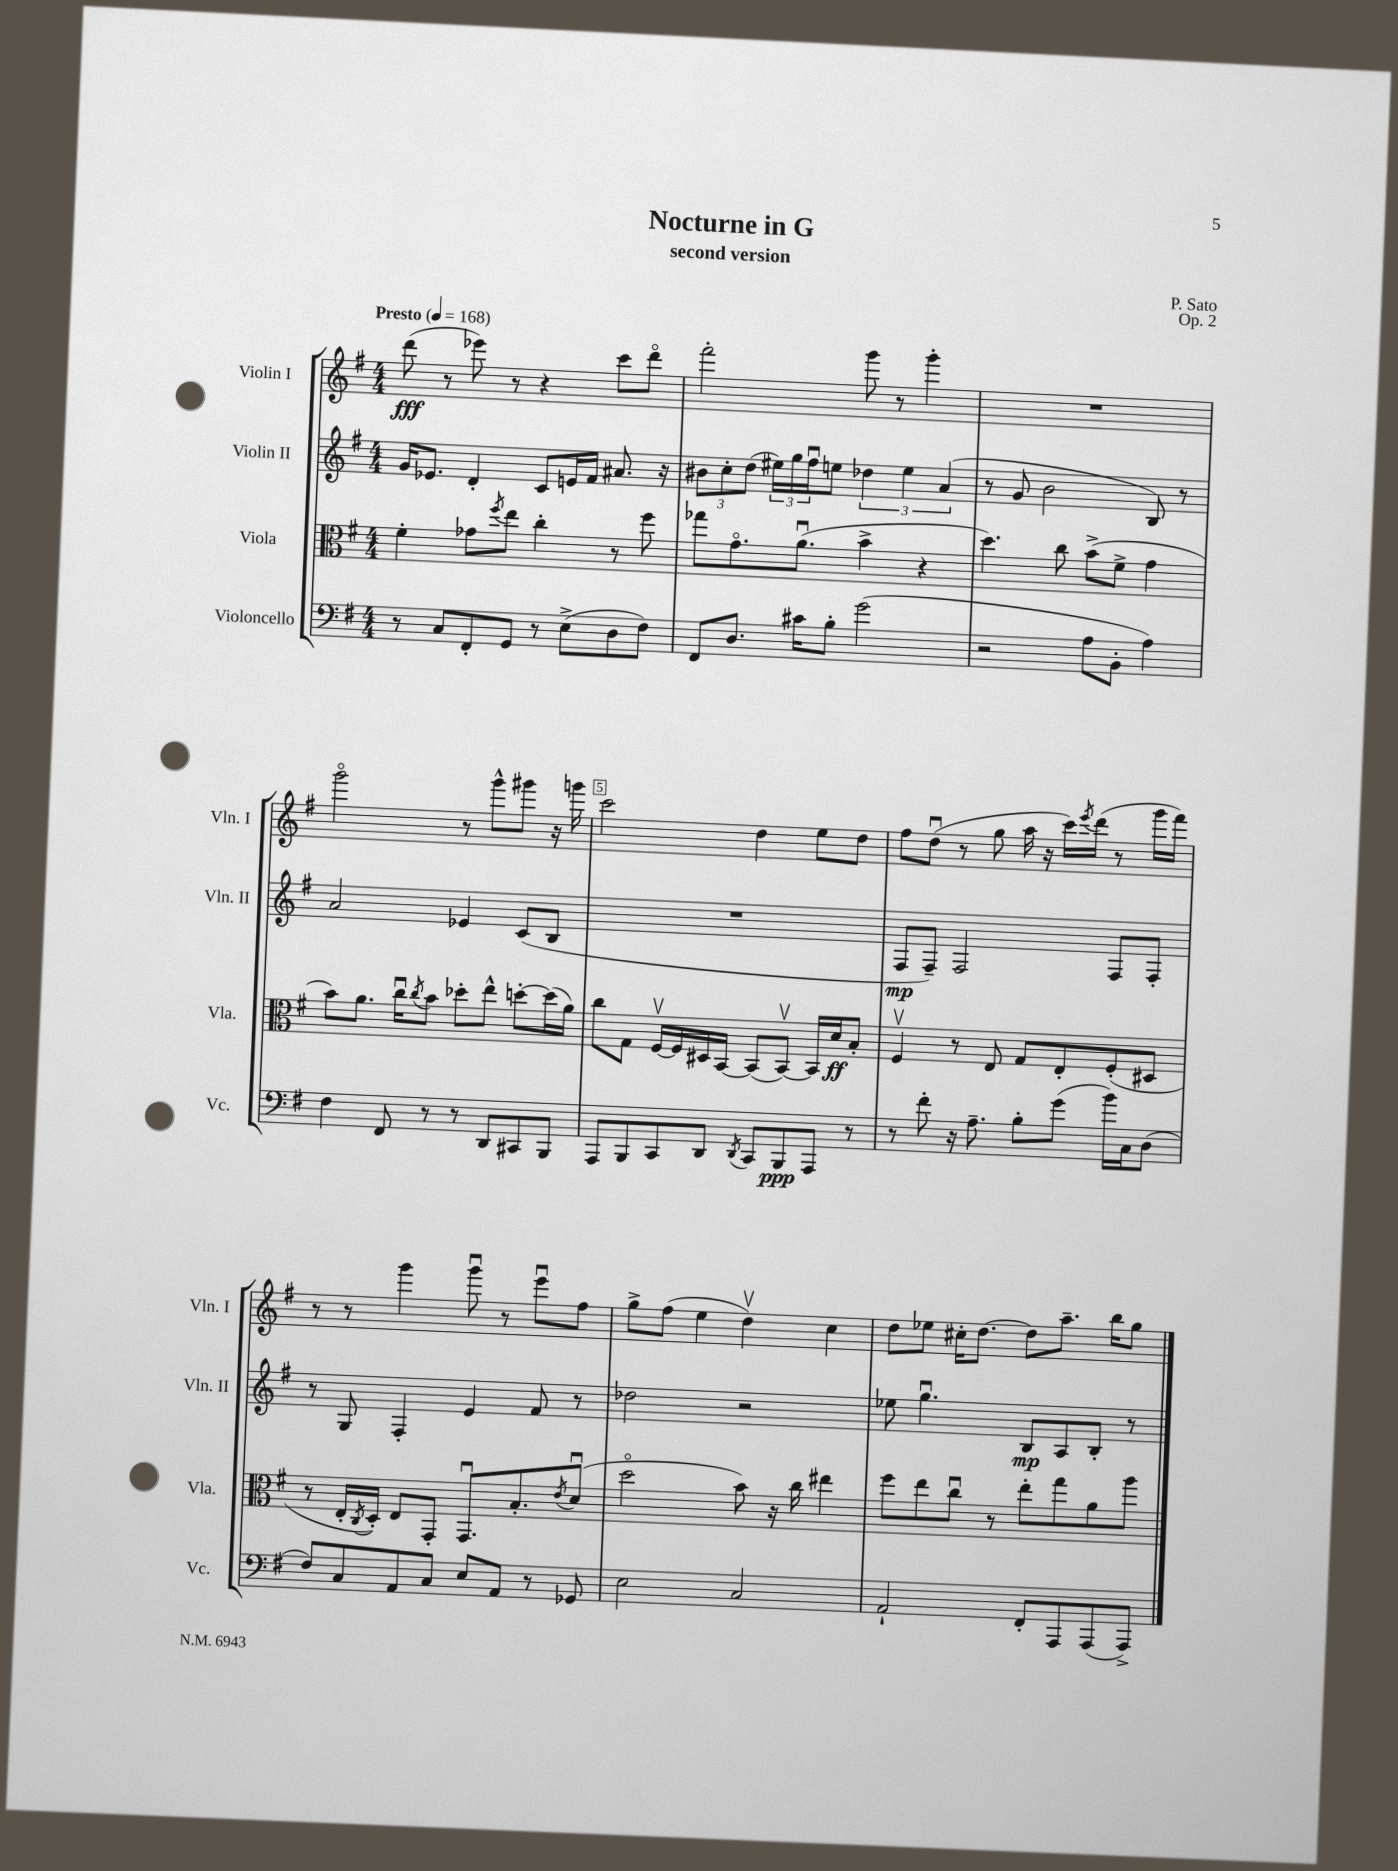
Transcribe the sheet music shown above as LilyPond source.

\header { title = "Nocturne in G" composer = "P. Sato" subtitle = "second version" opus = "Op. 2" }
<<
\new StaffGroup <<
\new Staff = "s0" \with { instrumentName = "Violin I" shortInstrumentName = "Vln. I" } {
    \clef treble \key g \major \numericTimeSignature \time 4/4 \tempo "Presto" 4 = 168
    d'''8\fff( r8 ees'''8) r8 r4 c'''8 d'''8\flageolet |
    fis'''2-. g'''8 r8 g'''4-. |
    R1 |
    g'''2\flageolet r8 g'''8-^ gis'''8 r16 g'''16 |
    c'''2 d''4 e''8 d''8 |
    fis''8 d''8\downbow( r8 g''8 a''16 r16 c'''16) \acciaccatura { e'''8 } d'''16( r8 g'''16 fis'''16) |
    r8 r8 g'''4 g'''8\downbow r8 e'''8\downbow fis''8 |
    g''8-> fis''8( e''4 d''4\upbow) c''4 |
    d''8 ees''8 cis''16-. d''8.~ d''8 a''8.-- b''16 g''8 \bar "|." |
}
\new Staff = "s1" \with { instrumentName = "Violin II" shortInstrumentName = "Vln. II" } {
    \clef treble \key g \major \numericTimeSignature \time 4/4
    g'16 ees'8. d'4-. c'8 e'16 fis'16 ais'8. r16 |
    \tuplet 3/2 { bis'8 c''8-. d''8( } \tuplet 3/2 { eis''16) g''16 fis''16\downbow } e''8 \tuplet 3/2 { des''4 e''4 a'4( } |
    r8 g'8 b'2 b8) r8 |
    a'2 ees'4 c'8( b8 |
    R1 |
    fis8\mp fis8--) fis2 fis8 fis8-. |
    r8 g8 fis4-. e'4 fis'8 r8 |
    des''2 r2 |
    ees''8 g''4.\downbow b8\mp a8 b8-. r8 \bar "|." |
}
\new Staff = "s2" \with { instrumentName = "Viola" shortInstrumentName = "Vla." } {
    \clef alto \key g \major \numericTimeSignature \time 4/4
    fis'4-. ges'8 \acciaccatura { fis''8 } e''8 c''4-. r8 fis''8 |
    ges''8 g'8.\flageolet a'8.\downbow( b'4-> r4 |
    d''4.) c''8 b'8->( fis'8-> g'4 |
    b'8) a'8. c''16\downbow \acciaccatura { c''8 } b'8 des''8-. e''8-^ d''8~-. d''16( a'16) |
    c''8 g8 fis16~\upbow fis16 dis16 b,16~ b,8( b,8~\upbow) b,16 d'16\ff b8-. |
    fis4\upbow r8 e8 g8 e8-. fis8-.( dis8 |
    r8 e16-. \acciaccatura { c8 } d16-.) e8 g,8-. g,8.\downbow b8.-. \acciaccatura { e'8 } d'8\downbow( |
    d''2\flageolet b'8) r16 c''16 eis''4 |
    fis''8 e''8 c''8\downbow r8 e''8-. g''8 a'8 a''8 \bar "|." |
}
\new Staff = "s3" \with { instrumentName = "Violoncello" shortInstrumentName = "Vc." } {
    \clef bass \key g \major \numericTimeSignature \time 4/4
    r8 c8 fis,8-. g,8 r8 e8->( d8 fis8) |
    fis,8 d8. cis'16 b8-. g'2( |
    r2 a8 b,8-. a4) |
    fis4 fis,8 r8 r8 d,8 cis,8 b,,8 |
    a,,8 b,,8 c,8 d,8 \acciaccatura { d,8 } c,8 b,,8\ppp a,,8 r8 |
    r8 fis'8-. r16 a8.-- b8-. g'8( b'16) c16 d8( |
    fis8) c8 a,8 c8 e8 a,8 r8 ges,8 |
    e2 c2 |
    a,2-! fis,8-. a,,8 a,,8( a,,8->) \bar "|." |
}
>>
>>
\layout { \context { \Score \override BarNumber.break-visibility = ##(#f #t #t) barNumberVisibility = #(every-nth-bar-number-visible 5) \override BarNumber.stencil = #(make-stencil-boxer 0.1 0.3 ly:text-interface::print) } }
